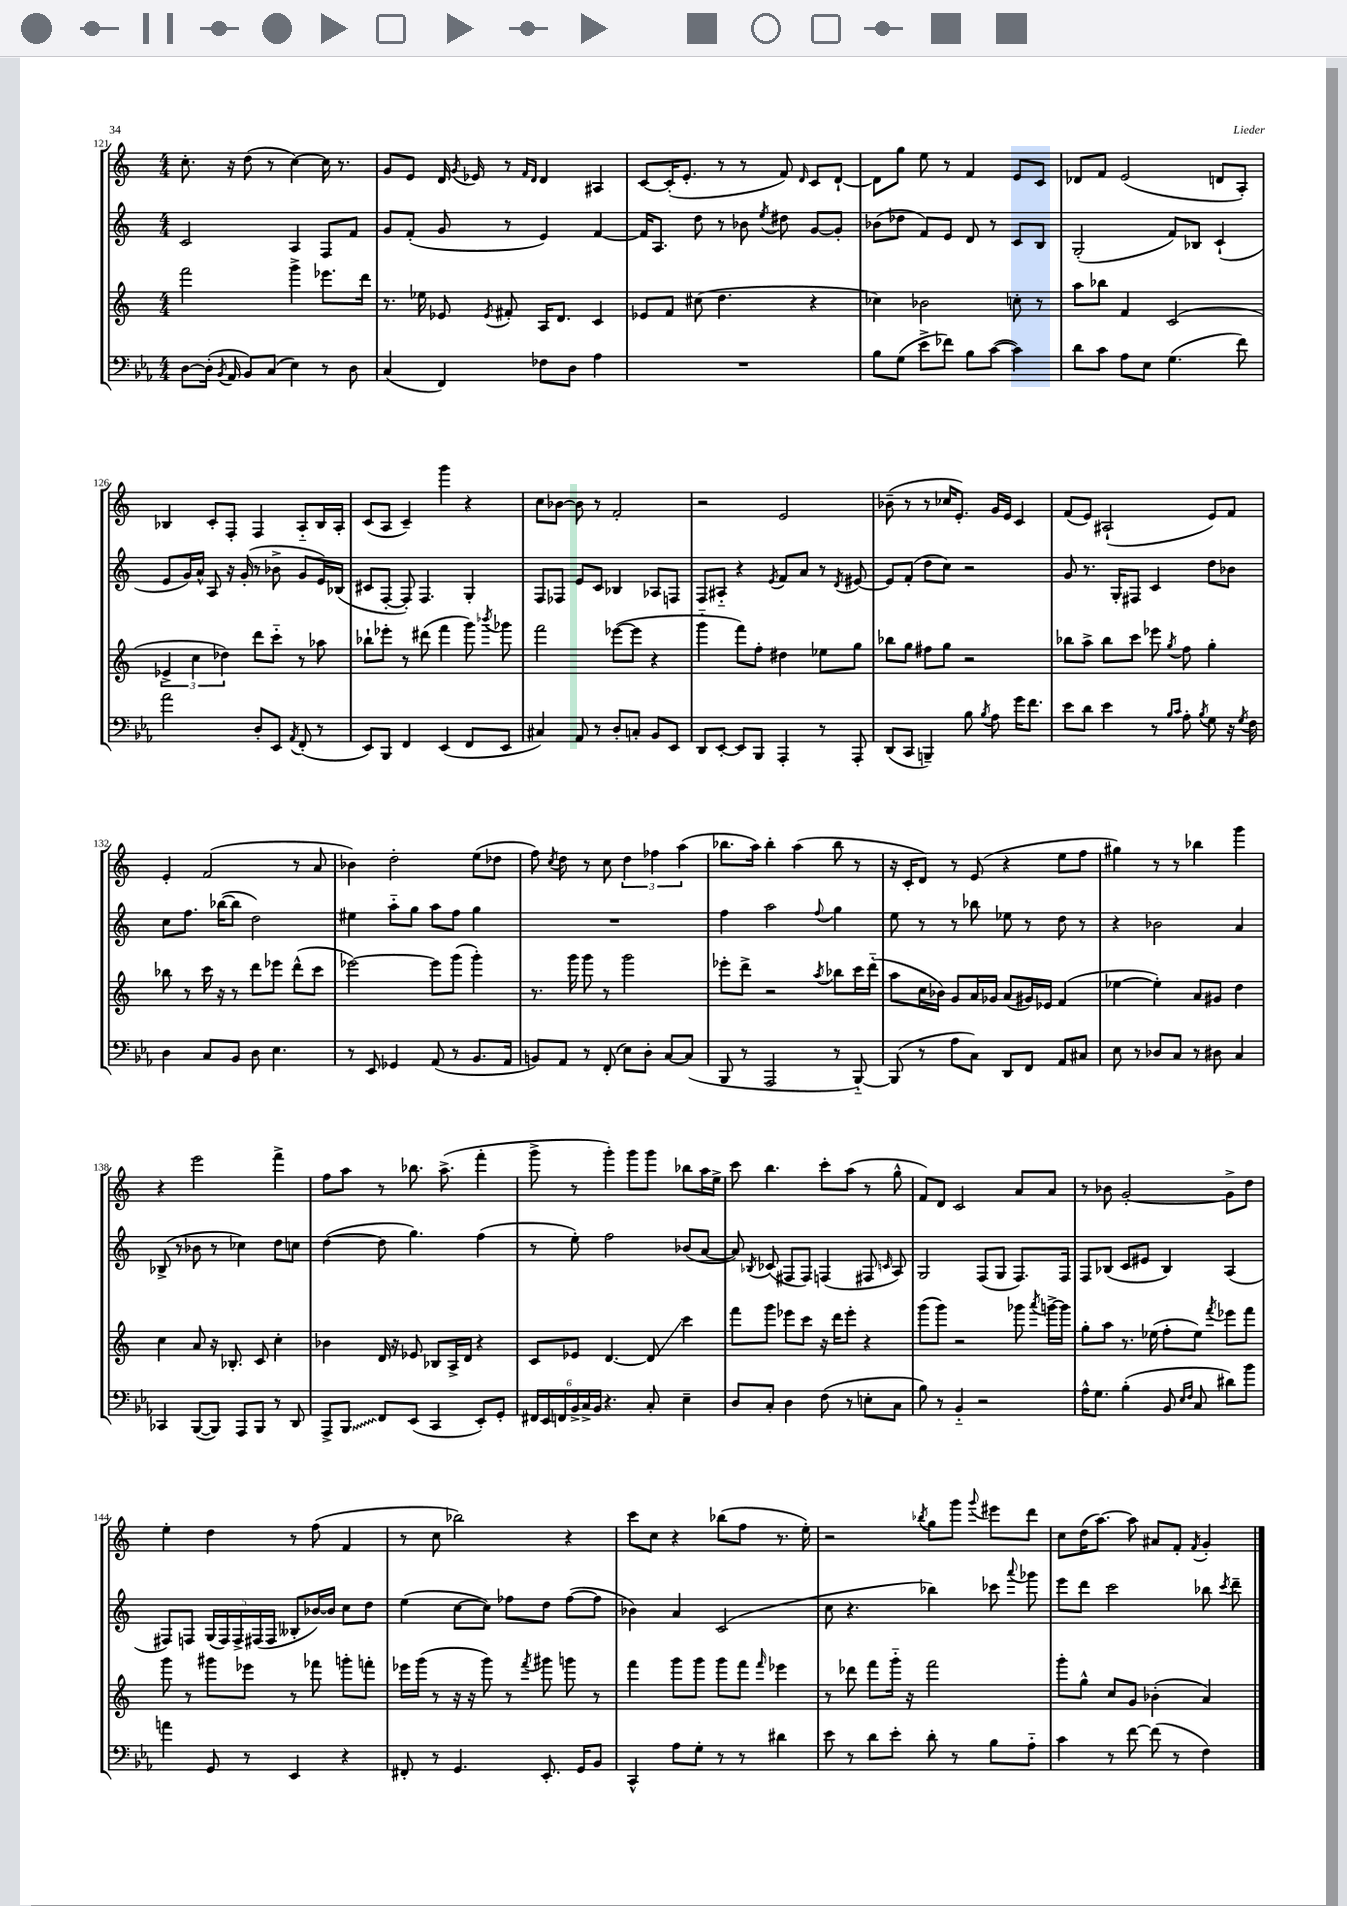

**kern	**kern	**kern	**kern
*staff4	*staff3	*staff2	*staff1
*clefF4	*clefG2	*clefG2	*clefG2
*k[b-e-a-]	*k[]	*k[]	*k[]
*M4/4	*M4/4	*M4/4	*M4/4
[8D	2fff	2c	8.cc'
(16D']	.	.	.
8qBB-	.	.	.
16AA-	.	.	16r
8BB-)	.	.	(8dd
(8C	.	.	8r
4E-)	4ggg^	4A	[4cc)
8r	8.eee-	8F	16cc]
.	.	.	8.r
8D	.	8f	.
.	16ddd	.	.
=	=	=	=
(4C	8.r	8g	8g
.	.	(8f'	8e
.	16ee-	.	.
4FF)	8e-	8g	16d
.	.	.	8qg
.	.	.	16e-
.	8qe-	.	.
.	8f#'	8r	8r
.	.	.	16qqf
.	.	.	16qqd
8F-	16A	4e)	4d
.	8.d	.	.
8D	.	.	.
4A-	4c	[4f	4A#
=	=	=	=
1r	8e-	16f]	[8c
.	.	8.A	.
.	8f	.	(16c']
.	.	.	8.e'
.	(8cc#	8dd	.
.	4.dd	8r	8r
.	.	8b-	8r
.	.	8qee	.
.	.	8dd#	8f)
.	.	.	16qqd
.	4r	[8g	8c
.	.	8g']	[8d`
=	=	=	=
8B-	4cc-)	(8b-	8d]
(8G	.	8dd-	8gg
8e-^	2b-	8f)	8ee
8f-)	.	8e	8r
8B-	.	8d	4f
([8c	.	8r	.
4c])	8cc'	8c	8e
.	8r	8B	8c
=	=	=	=
8d	8aa	(2G'	8d-
8c	8bb-	.	8f
8A-	4f	.	(2e
8E-	.	.	.
(4.G	(2c	8f)	.
.	.	8B-	.
.	.	(4c`	8d
8f)	.	.	8A')
=	=	=	=
2a-	6e-^	8e	4B-
.	.	16g)	.
.	6cc	.	.
.	.	16a^^	.
.	.	8A	8c'
.	6dd-)	.	.
.	.	16r	8F'
.	.	(16g'	.
8D'	8ddd	8r	4F
8EE-	8ccc'~	8b-^	.
8qAA-	.	.	.
(8FF'	8r	8g	8A'~
8r	8aa-	16e)	16B-
.	.	(16B-	16A'
=	=	=	=
8EE-)	8bb-`	8c#	(8c
8BBB-	8eee-'	[8F'	8A
4FF	8r	8F'])	4c~)
.	(8ddd#	4.F	.
(4EE-	4fff	.	4ggg
8FF	8ggg)	4G'	4r
.	8qbbb-	.	.
8EE-	8ggg-	.	.
=	=	=	=
4C#)	2fff	8F	8cc
.	.	8F-	[8b-
8AA-	.	8e	8b-]
8r	.	8c	8r
8D'	([8eee-	4B-	2f'
8C'	8eee-]	.	.
8BB-	4r	8A-	.
8EE-	.	8F	.
=	=	=	=
8DD	4ggg'~	8F	2r
[8EE-'	.	8A#'~	.
8EE-]	8fff)	4r	.
8BBB-	8ff'	.	.
.	.	8qe	.
4AAA-'	4dd#	8f	2e
.	.	8a	.
8r	8ee-	8r	.
.	.	8qd	.
8AAA-'	8gg	[8e#	.
=	=	=	=
(8DD	8bb-	8e#]	(8b-~
8CC	8gg	(8f'	8r
4BBB~)	8ff#	8dd	8r
.	8gg	8cc)	16cc-
.	.	.	8.e')
8B-	2r	2r	.
8qB-	.	.	.
8A-	.	.	16g
.	.	.	16e
16g	.	.	4c
8.f	.	.	.
=	=	=	=
8e-	8bb-	8g	(8f
8d	8aa^	8.r	8e)
4e-	8bb-	.	(2A#`
.	.	16G'	.
.	8ccc	8F#	.
8r	8eee-	4c	.
16qqB-	.	.	.
16qqc	8qgg	.	.
8A-'	8ff	.	.
8qB-	.	.	.
8G	4gg'	8dd	8e)
16r	.	8b-	8f
8qG	.	.	.
16F	.	.	.
=	=	=	=
4D	8bb-	8cc	4e'
.	8r	8.ff	.
8C	16ccc	.	(2f
.	16r	([16bb-	.
8BB-	8r	8bb-]	.
8D	8ddd	2dd)	.
4.E-	8eee-	.	.
.	(8ddd^^	.	8r
.	8ccc	.	8a
=	=	=	=
8r	[2eee-)	4ee#	4b-)
8EE-	.	.	.
4GG-	.	8aa'~	2dd'
.	.	8gg	.
(8AA-	8eee-]	8aa	.
8r	(8ggg	8ff	.
8.BB-	4ggg')	4gg	(8ee
.	.	.	8dd-
16AA-	.	.	.
=	=	=	=
8BB)	8.r	1r	8ff)
.	.	.	8qcc
8AA-	.	.	8dd
.	16ggg	.	.
8r	8ggg	.	8r
(8FF'	8r	.	8cc
8E-)	2ggg	.	6dd
8D'	.	.	.
.	.	.	6ff-
[8C	.	.	.
.	.	.	(6aa
(8C]	.	.	.
=	=	=	=
8BBB-	8eee-'	4ff	8.bb-
8r	8ddd^	.	.
.	.	.	16aa)
2AAA-	2r	2aa	4bb-'
.	.	.	(4aa
.	8qaa	8qqff	.
8r	8bb-	4gg	8bb-
[8BBB-'~)	16ccc	.	8r
.	(16ddd'~	.	.
=	=	=	=
(8BBB-]	8aa	8ee	16r
.	.	.	16c'
8r	16cc	8r	8d)
.	16b-)	.	.
8A-	8g	8r	8r
8C)	16a	8bb-	(8e
.	16g-	.	.
8DD	(8a	8ee-	4r
8FF	16g#)	8r	.
.	16e-	.	.
8AA-	(4f	8dd	8ee
8C#	.	8r	8ff
=	=	=	=
8E-	[4ee-	4r	4gg#)
8r	.	.	.
8D-	4ee-'])	2b-	8r
8C	.	.	8r
8r	8a	.	4bb-
8D#	8g#	.	.
4C	4dd	4a	4ggg
=	=	=	=
4CC-	4cc	(8B-^	4r
.	.	8r	.
([8BBB-	8a	8b-	2eee
8BBB-])	16r	8r	.
.	8.B-'	.	.
8AAA-	.	4cc-)	.
8BBB-	8c	.	.
8r	4cc'	8dd	4fff^
8DD	.	8cc	.
=	=	=	=
8AAA-^	4b-	([4dd	8ff
8BBB-	.	.	8aa
8FF	16d	8dd]	8r
.	16r	.	.
(8EE-	8e-	4.gg)	8.bb-
4CC	8B-	.	.
.	.	.	(8.aa^
.	16A^	.	.
.	16d	.	.
8EE-')	4r	(4ff	4fff'
8GG'	.	.	.
=	=	=	=
24FF#	8c	8r	8ggg^
24EE-	.	.	.
24FF	.	.	.
24BB-^	8e-	8ee')	8r
24C^	.	.	.
24BB-	.	.	.
4.r	[4.d	2ff	4ggg')
.	.	.	8ggg
8C'	8d]	.	8ggg
4E-~	4ccc	(8b-	8bb-
.	.	[8a	16aa
.	.	.	16ee^
=	=	=	=
8D	8fff	8a])	8ccc
.	.	8qB-	.
8C'	8ggg	(8c-	4.bb
4D	8eee-	8F#	.
.	8ccc	8F#)	.
(8F	16r	(4F	8ccc'
.	16ddd	.	.
8r	8eee-'	.	(8aa
8E'	4r	8F#	8r
.	.	16qqc	.
8C	.	8A)	8gg^^
=	=	=	=
8B-)	(8ggg	2G	8f)
8r	8ggg)	.	8d
4BB-'~	2r	.	2c
2r	.	(8F	.
.	.	8G	.
.	8ggg-	8.F)	8a
.	8qaaa	.	.
.	[16ggg^	.	8a
.	16ggg]	16F	.
=	=	=	=
16A-^^	8gg'	8F	8r
8.G	.	.	.
.	8aa	(8B-	8b-
(4B-'	8.r	8c	[2g'
.	.	8e#	.
.	(16ee-	.	.
8BB-	8ff'	4B-)	.
16qqE-	.	.	.
16qqF	.	.	.
8C	8ee-)	.	.
.	8qfff	.	.
8d#)	8eee-	(4A	8g^]
8b-	8fff	.	8dd
=	=	=	=
4a	8ggg	8F#)	4ee'
.	8r	8F	.
8GG	8ggg#	(20G	4dd
.	.	20F)	.
.	.	20F^	.
8r	8eee-	.	.
.	.	(20F#	.
.	.	20F#	.
4EE-	8r	8B--'	8r
.	8fff-	[16b-)	(8ff
.	.	16b-]	.
4r	8ggg'	8cc	4f
.	8fff'	8dd	.
=	=	=	=
8FF#'	16eee-	(4ee	8r
.	(16ggg	.	.
8r	8r	.	8cc
4.GG	16r	[8cc	2bb-)
.	16r	.	.
.	8ggg)	8cc])	.
.	8r	8ff-	.
.	8qfff	.	.
8.EE-'	8ggg#	8dd	.
.	8ggg	([8ff-	4r
16GG	.	.	.
8BB-	8r	8ff-]	.
=	=	=	=
4CC^^	4fff	4b-)	8ccc
.	.	.	8cc
8A-	8ggg	4a	4r
8G'	8ggg	.	.
8r	8ggg	(2c	(8bb-
8r	8fff	.	8ff
.	16qqfff	.	.
4d#	4eee-	.	8.r
.	.	.	16ee')
=	=	=	=
8e-	8r	8cc	2r
8r	8ddd-	4.r	.
8d	8fff	.	.
8e-'	16ggg'~	.	.
.	16r	.	.
.	.	.	8qbb-
8d'	2fff	4bb-)	8gg
8r	.	.	8ggg
.	.	.	8qqggg
8B-	.	8ccc-	8eee#
.	.	8qqaaa	.
8A-'~	.	8ggg-	8ddd
=	=	=	=
4c	8ggg'	8eee	8cc
.	8gg^^	8ddd	(16dd
.	.	.	[8.aa)
8r	8cc	2ccc	.
[8f	8g	.	8aa]
(8f]	(4b-'	.	8a#
8r	.	.	8f'
.	.	.	8qf
4F)	4a)	8bb-	4g'
.	.	8qccc	.
.	.	8ddd~	.
==	==	==	==
*-	*-	*-	*-
